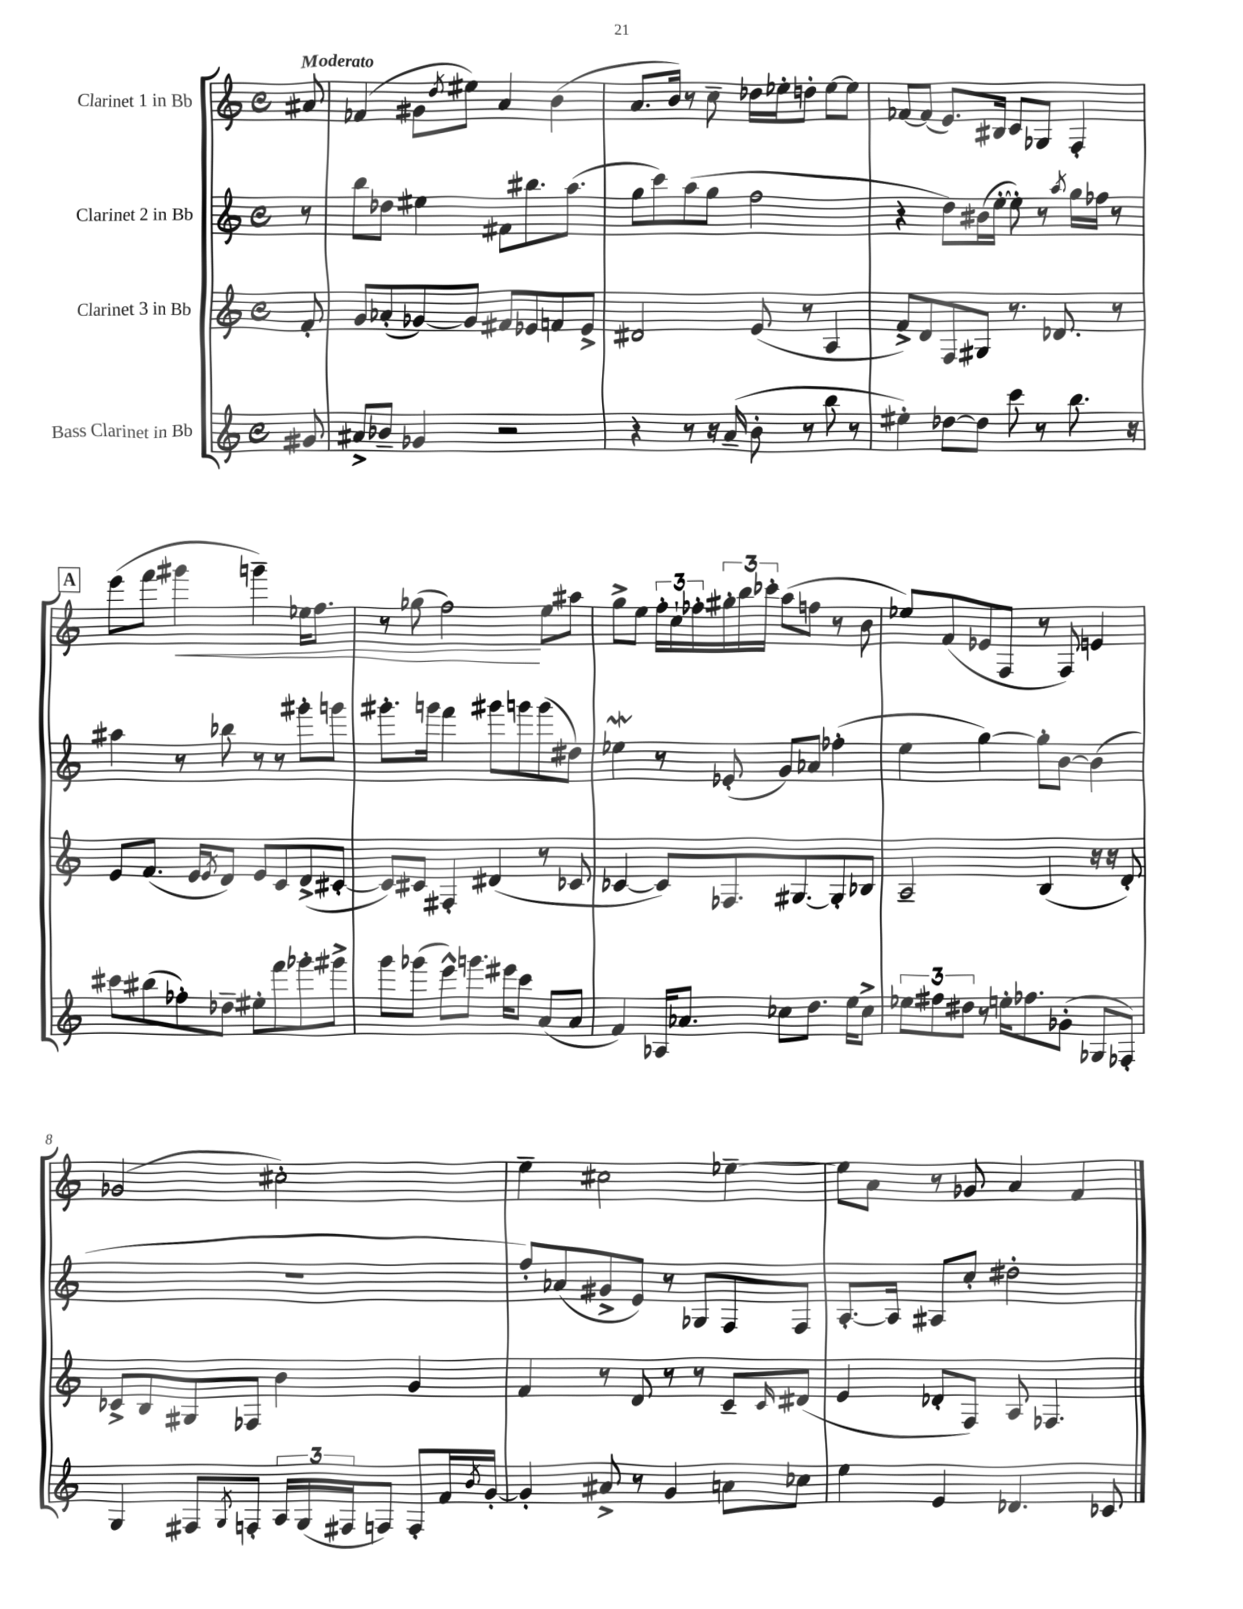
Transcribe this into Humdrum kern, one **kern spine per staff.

**kern	**kern	**kern	**kern
*staff4	*staff3	*staff2	*staff1
*clefG2	*clefG2	*clefG2	*clefG2
*k[]	*k[]	*k[]	*k[]
*M4/4	*M4/4	*M4/4	*M4/4
*met(c)	*met(c)	*met(c)	*met(c)
8g#	8f'	8r	8a#
=	=	=	=
8a#^	8g	8bb	(4f-
8b-~	(8a-'	8dd-	.
4g-	[8g-)	4ee#	8g#
.	.	.	8qdd
.	8g-]	.	8ee#)
2r	8f#	8f#	4a
.	8e-	8.bb#	.
.	8f	.	(4b
.	.	(8.aa	.
.	8e-^	.	.
=	=	=	=
4r	2d#	8gg	8.a
.	.	8ccc)	.
.	.	.	16b)
8r	.	(8aa	8r
16r	.	8gg	8cc~
(16a~	.	.	.
8b'	(8e	2ff	16dd-
.	.	.	16ee-'
8r	8r	.	8dd'
8bb	4A	.	[8ee-
8r	.	.	8ee-]
=	=	=	=
4ee#')	8f^)	4r	[8f-
.	8d	.	(8f-]
[8dd-	8F	8dd)	8.e)
8dd-]	8G#	(16b#	.
.	.	[16ee'	16B#
8ccc	8.r	8ee'])	8c
8r	.	8r	8G-
.	8.d-	.	.
.	.	8qaa	.
8.bb	.	16gg	4F'
.	.	16ff-	.
.	8r	8r	.
16r	.	.	.
=	=	=	=
8ccc#	8e	4aa#	(8eee
(8bb#	(8.f	.	8fff
8ff-')	.	8r	4ggg#
.	16e	.	.
.	8qe	.	.
8dd-~	8d)	8bb-	.
8ee#'	8e	8r	4ggg~)
8fff	8c	8r	.
8ggg-'	(8d^	8ggg#'	16ee-
.	.	.	8.ff
8ggg#^	[8c#'	8ggg	.
=	=	=	=
8ggg	8c#])	8.ggg#'	8r
(8ggg-	8c#	.	(8gg-
.	.	16ggg	.
8eee^^)	4F#'	4fff	2ff)
8.ggg	.	.	.
.	(4d#	8ggg#	.
16eee#	.	.	.
8ccc	.	8ggg	.
(8a	8r	(8ggg	8ee
8a	8c-	8dd#)	8aa#
=	=	=	=
4f)	[4c-	4ee-	8gg^
.	.	.	8ee
16A-	8c-])	8r	24ff'
.	.	.	24cc`
8.a-	.	.	.
.	.	.	24ff-'
.	8.F-	(8e-'	24gg#'
.	.	.	24bb
.	.	.	24ccc-'
8cc-	.	8g)	(8aa
.	[8.G#	.	.
8.dd	.	8a-	8ff
.	8G#']	(4ff-'	8r
16ee	.	.	.
8cc-^	8B-	.	8b
=	=	=	=
12ee-	2A~	4ee	8ee-)
12ff#	.	.	.
.	.	.	(8f
12dd#	.	.	.
8r	.	[4gg)	8e-
16ee'	.	.	8F
8.ff-	.	.	.
.	(4B	8gg']	8r
(8g-'	.	[8b	8F)
8G-	16r	(4b]	4e
.	16r	.	.
8F-')	8d')	.	.
=	=	=	=
4G	8c-^	1r	(2g-
.	8B	.	.
8F#	8G#	.	.
8qG	.	.	.
8F'	8F-	.	.
24A	4b	.	2cc#')
(24G	.	.	.
24F#	.	.	.
8F)	.	.	.
8F'	4g	.	.
16f	.	.	.
8qb	.	.	.
[16g'	.	.	.
=	=	=	=
4g']	4f	8ff')	4ee~
.	.	(8a-	.
8a#^	8r	8g#^	2cc#
8r	8d	8e)	.
4g	8r	8r	.
.	8r	8G-	.
8a	8c~	8F	[4ee-~
.	16qqc	.	.
8cc-	(8d#	8F	.
=	=	=	=
4ee	4e	[8.A'	8ee-]
.	.	.	8a
.	.	16A]	.
4e	8d-'	8A#	8r
.	8F)	8cc'	8g-
4.d-	8A	2dd#'	4a
.	4.F-	.	.
.	.	.	4f
8c-	.	.	.
==	==	==	==
*-	*-	*-	*-
